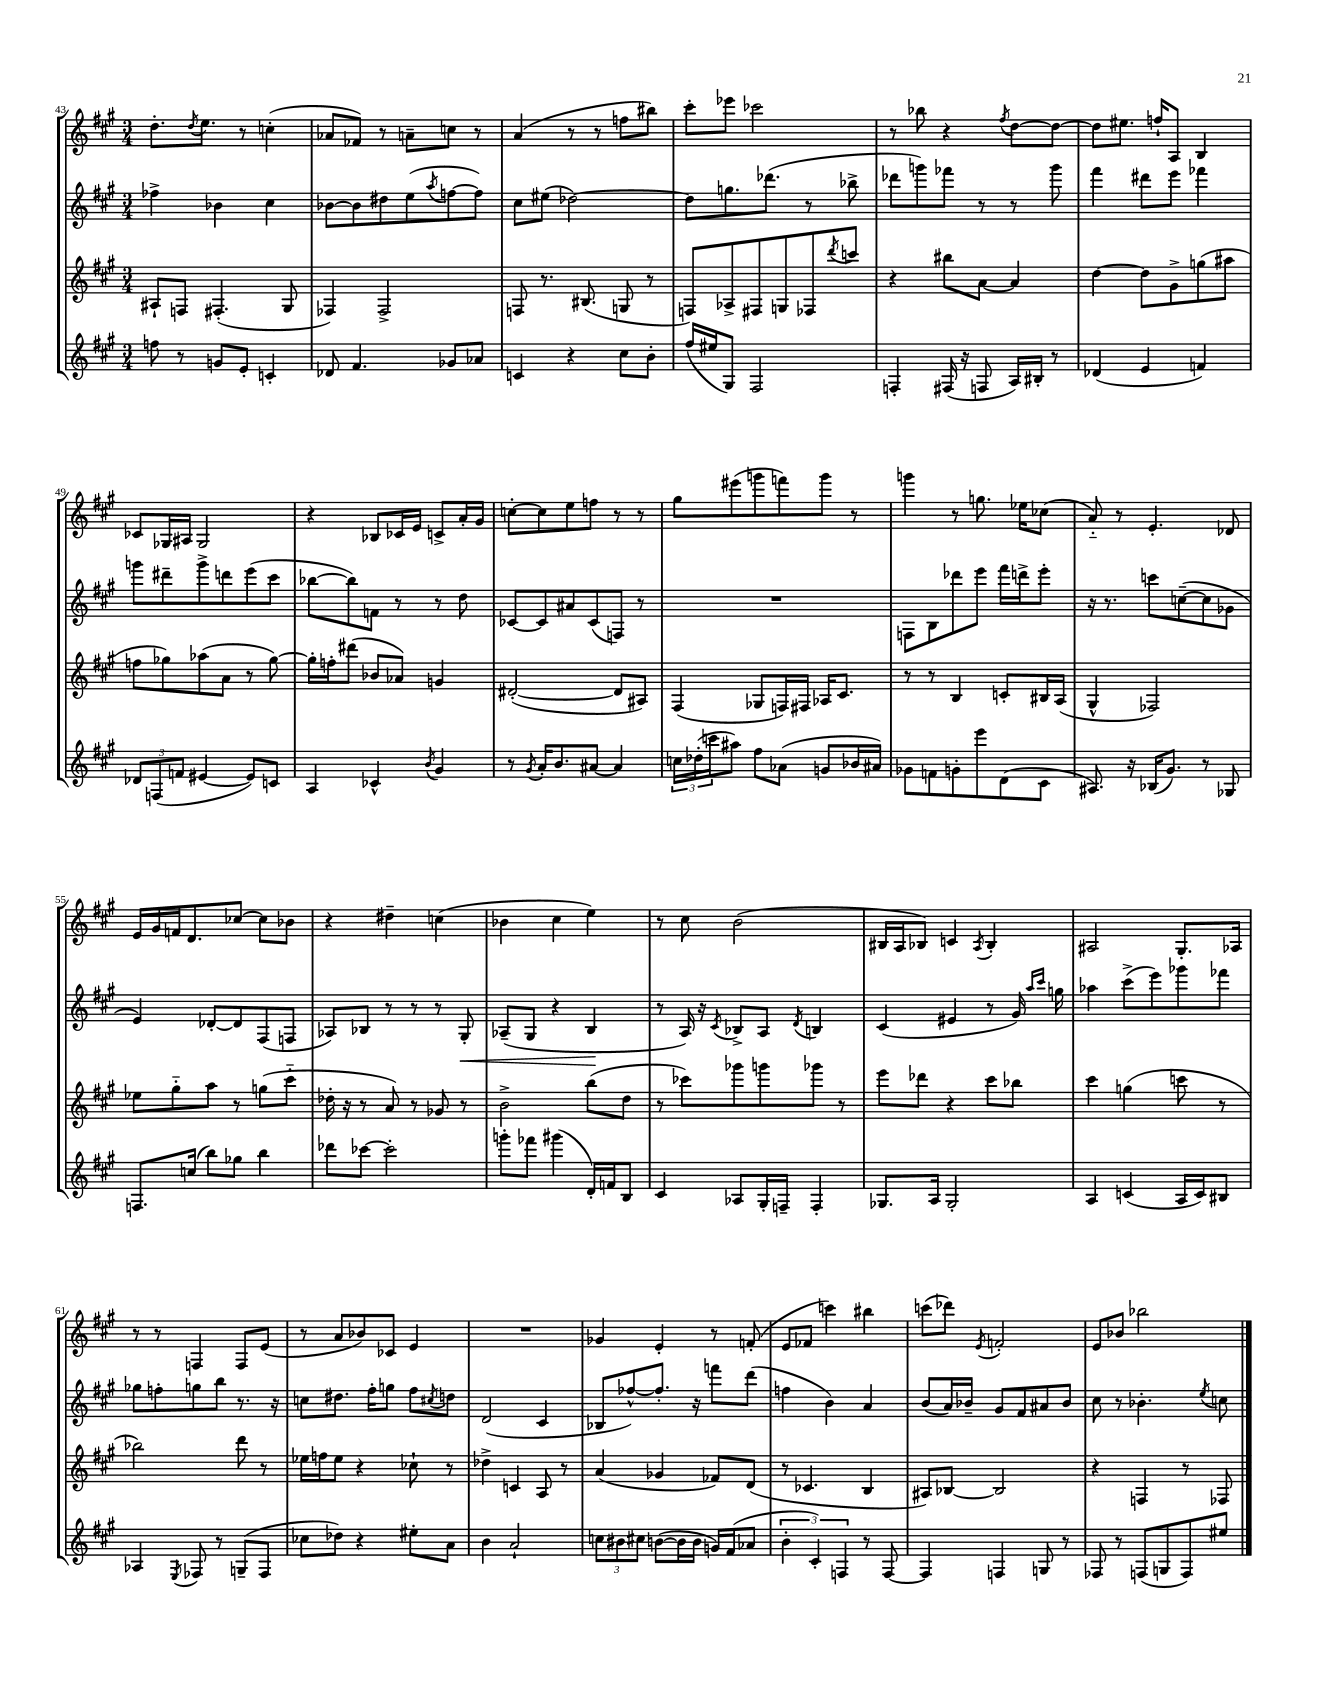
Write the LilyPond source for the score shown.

<<
\new StaffGroup <<
\new Staff = "s0" {
    \clef treble \key a \major \numericTimeSignature \time 3/4
    d''8.-. \acciaccatura { d''8 } e''8. r8 c''4-.( |
    aes'8 fes'8) r8 a'8-- c''8 r8 |
    a'4( r8 r8 f''8 bis''8) |
    cis'''8-. ees'''8 ces'''2 |
    r8 bes''8 r4 \acciaccatura { fis''8 } d''8~ d''8~ |
    d''8 eis''8. f''16-! a8 b4 |
    ces'8 ges16 ais16 ges2 |
    r4 bes8 ces'16 e'16 c'8-> a'16-. gis'16 |
    c''8~-. c''8 e''8 f''8 r8 r8 |
    gis''8 eis'''8( g'''8 f'''8) g'''8 r8 |
    g'''4 r8 g''8. ees''16 ces''8( |
    a'8-_) r8 e'4.-. des'8 |
    e'16 gis'16 f'16 d'8. ces''8~ ces''8 bes'8 |
    r4 dis''4-- c''4( |
    bes'4 cis''4 e''4) |
    r8 cis''8 b'2( |
    bis16 a16 bes8) c'4 \acciaccatura { a8 } bes4-. |
    ais2 gis8.-. aes16 |
    r8 r8 f4 f8 e'8( |
    r8 a'8 bes'8) ces'8 e'4 |
    R2. |
    ges'4 e'4-. r8 f'8-.( |
    e'8 fes'8 c'''4) bis''4 |
    c'''8( des'''8) \acciaccatura { e'8 } f'2-. |
    e'8 bes'8 bes''2 \bar "|." |
}
\new Staff = "s1" {
    \clef treble \key a \major \numericTimeSignature \time 3/4
    fes''4-> bes'4 cis''4 |
    bes'8~ bes'8 dis''8 e''8( \acciaccatura { a''8 } f''8~ f''8) |
    cis''8 eis''8( des''2~) |
    des''8 g''8. des'''8.( r8 bes''8-> |
    des'''8 g'''8) fes'''8 r8 r8 g'''8 |
    fis'''4 dis'''8 e'''8 fes'''4 |
    g'''8 dis'''8-- g'''8-> d'''8 e'''8( cis'''8 |
    bes''8~ bes''8) f'8 r8 r8 d''8 |
    ces'8~ ces'8 ais'8 ces'8( f8) r8 |
    R2. |
    f8 b8 des'''8 e'''8 fis'''16 d'''16-> e'''8-. |
    r16 r8. c'''8 c''8~--( c''8 ges'8 |
    e'4) des'8~-. des'8 fis8( f8 |
    aes8) bes8 r8 r8 r8 gis8-.\< |
    aes8--( gis8 r4 b4\! |
    r8 a16) r16 \acciaccatura { cis'8 } bes8-> a8 \acciaccatura { d'8 } b4 |
    cis'4( eis'4 r8 gis'16) \grace { a''16 cis'''16 } g''16 |
    aes''4 cis'''8->( e'''8) ges'''8 fes'''8 |
    ges''8 f''8-. g''8 b''8 r8. r16 |
    c''8 dis''8. fis''16-. g''8 fis''8 \acciaccatura { cis''8 } d''8 |
    d'2( cis'4 |
    bes8 fes''8~-^) fes''8.-. r16 f'''8 d'''8( |
    f''4 b'4) a'4 |
    b'8( a'16) bes'16-- gis'8 fis'8 ais'8 bes'8 |
    cis''8 r8 bes'4.-. \acciaccatura { e''8 } c''8 \bar "|." |
}
\new Staff = "s2" {
    \clef treble \key a \major \numericTimeSignature \time 3/4
    ais8-! f8 fis4.-.( gis8 |
    fes4) fes2-> |
    f8 r8. bis8.( g8 r8 |
    f8) aes8-> fis8 g8 fes8 \acciaccatura { d'''8 } c'''8 |
    r4 bis''8 a'8~ a'4 |
    d''4~ d''8 gis'8-> g''8( ais''8 |
    f''8 ges''8) aes''8( a'8 r8 ges''8~) |
    ges''16-. f''16-. dis'''8( bes'8 aes'8) g'4 |
    dis'2~-.( dis'8 ais8) |
    fis4( ges8 f16) fis16 aes16 cis'8. |
    r8 r8 b4 c'8-. bis16 a16( |
    gis4-^ fes2) |
    ees''8 gis''8-_ a''8 r8 g''8( cis'''8-_ |
    des''16-. r16 r8 a'8) r8 ges'8 r8 |
    b'2-> b''8( d''8 |
    r8 ces'''8) ges'''8 g'''8 ges'''8 r8 |
    e'''8 des'''8 r4 cis'''8 bes''8 |
    cis'''4 g''4( c'''8 r8 |
    bes''2) d'''8 r8 |
    ees''16 f''16 ees''8 r4 ces''8-! r8 |
    des''4-> c'4 a8 r8 |
    a'4( ges'4 fes'8) d'8( |
    r8 ces'4. b4 |
    ais8) bes8~ bes2 |
    r4 f4 r8 fes8 \bar "|." |
}
\new Staff = "s3" {
    \clef treble \key a \major \numericTimeSignature \time 3/4
    f''8 r8 g'8 e'8-. c'4-. |
    des'8 fis'4. ges'8 aes'8 |
    c'4 r4 cis''8 b'8-. |
    fis''16( eis''16 gis8) fis2 |
    f4-. fis16( r16 f8 a16) bis16-. r8 |
    des'4( e'4 f'4) |
    \tuplet 3/2 { des'8 f8( f'8 } eis'4~ eis'8) c'8 |
    a4 ces'4-^ \acciaccatura { b'8 } gis'4 |
    r8 \acciaccatura { gis'8 } a'16-. b'8. ais'8~ ais'4 |
    \tuplet 3/2 { c''16 des''16-.( c'''16 } ais''8) fis''8 aes'8( g'8 bes'16 ais'16) |
    ges'8 f'8 g'8-. e'''8 d'8( cis'8 |
    ais8.) r16 bes16( gis'8.) r8 ges8 |
    f8. c''16( b''8) ges''8 b''4 |
    des'''8 ces'''8~ ces'''2-. |
    g'''8-. fes'''8 gis'''4( d'16-.) f'16 b8 |
    cis'4 aes8 gis16-. f16-- f4-. |
    ges8. a16 ges2-. |
    a4 c'4( a16 c'16) bis8 |
    aes4 \acciaccatura { e8 } fes8 r8 g8--( fes8 |
    ces''8 des''8) r4 eis''8-. a'8 |
    b'4 a'2-! |
    \tuplet 3/2 { c''8 bis'8 cis''8 } b'8~( b'16 b'16 g'16) fis'16( aes'8 |
    \tuplet 3/2 { b'4-. cis'4-.) f4 } r8 f8~ |
    f4 f4 g8 r8 |
    fes8 r8 f8( g8 f8) eis''8 \bar "|." |
}
>>
>>
\layout { \context { \Score currentBarNumber = #43 } }
